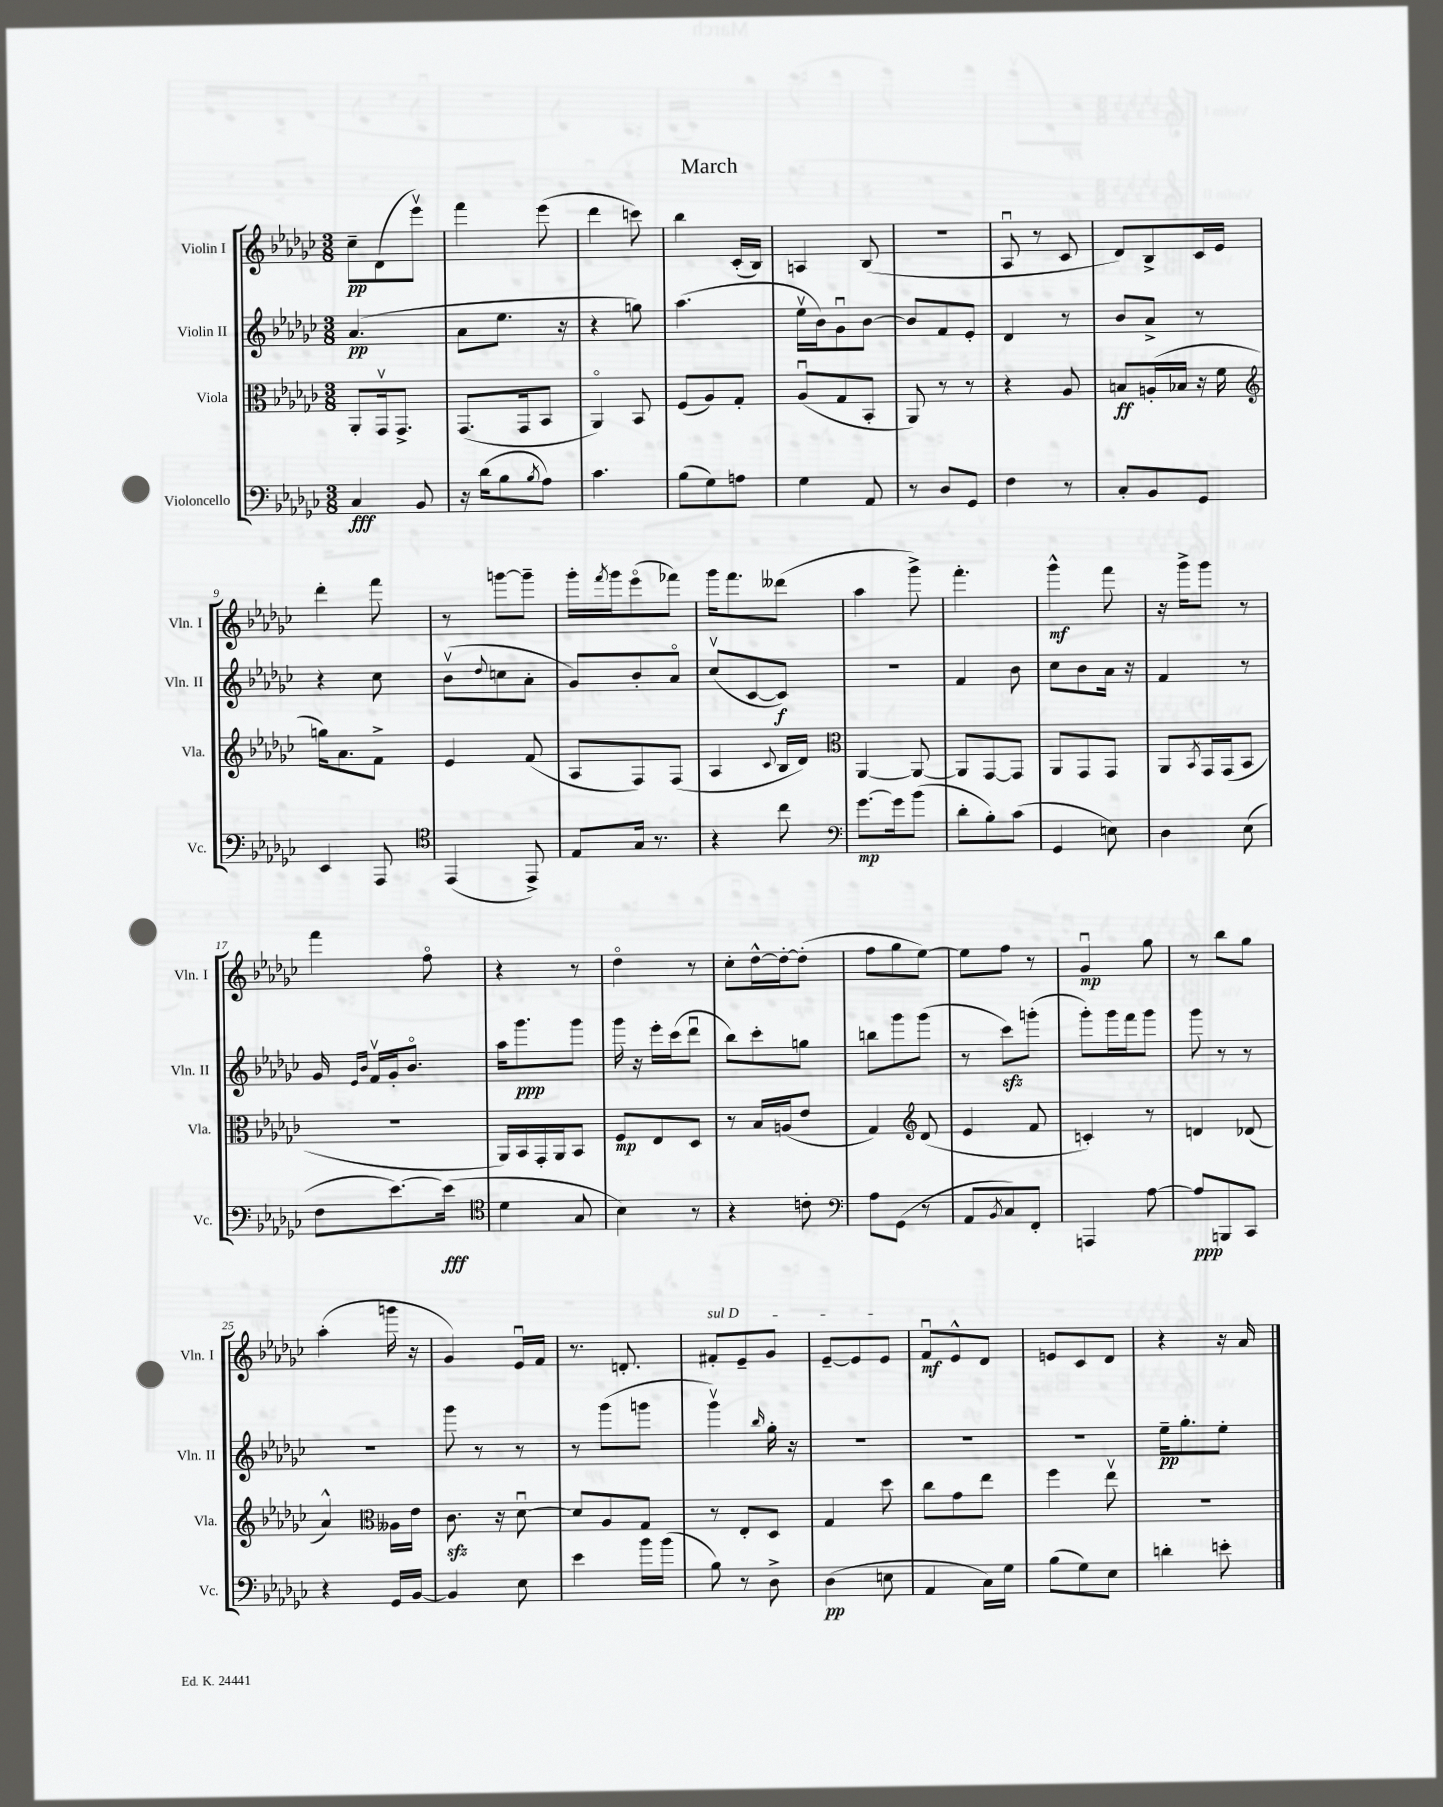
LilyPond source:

\header { title = "March" }
<<
\new StaffGroup <<
\new Staff = "s0" \with { instrumentName = "Violin I" shortInstrumentName = "Vln. I" } {
    \clef treble \key ges \major \numericTimeSignature \time 3/8
    ces''8--\pp des'8( ees'''8\upbow) |
    f'''4 ees'''8( |
    des'''4 c'''8) |
    bes''4 ces'16-.( bes16) |
    a4 bes8( |
    R4. |
    aes8\downbow r8 ces'8 |
    des'8) bes8-> ces'16 ees'16 |
    des'''4-. f'''8 |
    r8 g'''8~ g'''8-- |
    ges'''16-. \acciaccatura { f'''8 } ges'''16 ees'''8\flageolet( fes'''8) |
    ges'''16 f'''8. deses'''8( |
    aes''4 ges'''8->) |
    f'''4.-. |
    ges'''4-^\mf f'''8 |
    r16 ges'''16-> ges'''8 r8 |
    f'''4 f''8\flageolet |
    r4 r8 |
    des''4\flageolet r8 |
    ces''8-. des''16~-^ des''16~-. des''8-.( |
    f''8 ges''8 ees''8~) |
    ees''8 f''8 r8 |
    ges'4\downbow\mp ges''8 |
    r8 bes''8 ges''8 |
    aes''4-.( g'''16 r16 |
    ges'4) ees'16\downbow f'16 |
    r8. d'8.-. |
    \once \override TextSpanner.bound-details.left.text = \markup { \italic "sul D" } fis'8-.\startTextSpan ees'8-- ges'8 |
    ees'8~-- ees'8 ees'8\stopTextSpan |
    f'8\downbow\mf ees'8-^ des'8 |
    e'8 ces'8 des'8 |
    r4 r16 aes'16 \bar "|." |
}
\new Staff = "s1" \with { instrumentName = "Violin II" shortInstrumentName = "Vln. II" } {
    \clef treble \key ges \major \numericTimeSignature \time 3/8
    aes'4.\pp( |
    aes'8 ees''8. r16 |
    r4 g''8) |
    aes''4.( |
    ees''16\upbow bes'16) ges'8\downbow bes'8~ |
    bes'8 f'8 ees'8-. |
    des'4 r8 |
    bes'8 aes'8-> r8 |
    r4 ces''8 |
    bes'8\upbow( \appoggiatura { des''8 } c''8 aes'8-. |
    ges'8) bes'8-. aes'8\flageolet |
    ces''8\upbow( ces'8~ ces'8\f) |
    R4. |
    f'4 bes'8 |
    ces''8 bes'8 aes'16 r16 |
    f'4 r8 |
    ges'16 \grace { ees'16 bes'16 } f'16\upbow ges'16-. bes'8.\flageolet |
    aes''16 ges'''8.\ppp ges'''8 |
    ges'''16 r16 ees'''16-. ces'''16( des'''8\downbow |
    bes''8) ces'''8-. g''8 |
    b''8 ges'''8 ges'''8( |
    r8 ces'''8\sfz) g'''8-.( |
    ges'''8-.) ges'''16 f'''16 ges'''8 |
    ges'''8 r8 r8 |
    R4. |
    ges'''8 r8 r8 |
    r8 ges'''8( g'''8 |
    ges'''4\upbow) \grace { bes''16 } ges''16-. r16 |
    R4. |
    R4. |
    R4. |
    ees''16--\pp ges''8.-. ees''8-. \bar "|." |
}
\new Staff = "s2" \with { instrumentName = "Viola" shortInstrumentName = "Vla." } {
    \clef alto \key ges \major \numericTimeSignature \time 3/8
    aes,8-. ges,16\upbow ges,8.-> |
    ges,8.( ges,16 bes,8 |
    aes,4\flageolet) bes,8 |
    f8( aes8) ges8-. |
    aes8\downbow( ges8 bes,8-. |
    aes,8) r8 r8 |
    r4 aes8 |
    b8\ff a16-.( bes16 r16 f'16 |
    \clef treble g''16) aes'8. f'8-> |
    ees'4 f'8( |
    aes8 f8) f8( |
    aes4 \appoggiatura { ces'8 } bes16 des'16) |
    \clef alto aes,4~ aes,8~ |
    aes,8 ges,8~ ges,8 |
    aes,8 ges,8 ges,8 |
    aes,8 \acciaccatura { bes,8 } ges,16 ges,16( bes,8 |
    R4. |
    aes,16) bes,16 ges,16-. aes,16 bes,8 |
    f8\mp ees8 des8 |
    r8 bes16 a16( ees'8 |
    ges4) \clef treble des'8( |
    ees'4 f'8 |
    c'4-.) r8 |
    d'4 des'8( |
    aes'4-^) \clef alto aeses16 ees'16 |
    ces'8.\sfz r16 des'8~\downbow |
    des'8 aes8 ges8 |
    r8 ees8-. des8 |
    ges4 des''8 |
    ces''8 ges'8 ees''8 |
    f''4 ees''8\upbow |
    R4. \bar "|." |
}
\new Staff = "s3" \with { instrumentName = "Violoncello" shortInstrumentName = "Vc." } {
    \clef bass \key ges \major \numericTimeSignature \time 3/8
    ces4\fff bes,8 |
    r16 des'16( bes8 \acciaccatura { bes8 } aes8) |
    ces'4. |
    bes8( ges8) a8 |
    ges4 aes,8 |
    r8 des8 ges,8 |
    f4 r8 |
    ces8-. bes,8 ges,8 |
    ees,4 aes,,8 |
    \clef tenor ees,4( ees,8->) |
    ees8 ges16 r8. |
    r4 ces''8 |
    \clef bass ges'8.~\mp ges'16 bes'8( |
    des'8-. bes8-.) ces'8( |
    ges,4 e8) |
    des4 ees8( |
    f8 ees'8.~) ees'16\fff( |
    \clef tenor des'4 ges8 |
    bes4) r8 |
    r4 c'8-. |
    \clef bass aes8 ges,8( r8 |
    aes,8 \acciaccatura { bes,8 } ces8) f,8-. |
    a,,4 aes8~ |
    aes8\ppp b,,8 ces,8 |
    r4 ges,16 bes,16~ |
    bes,4 ees8 |
    ees'4 bes'16 bes'16( |
    bes8) r8 des8-> |
    des4\pp( e8 |
    aes,4 ces16) ges16 |
    bes8( ges8) ees8 |
    d'4-. e'8-. \bar "|." |
}
>>
>>
